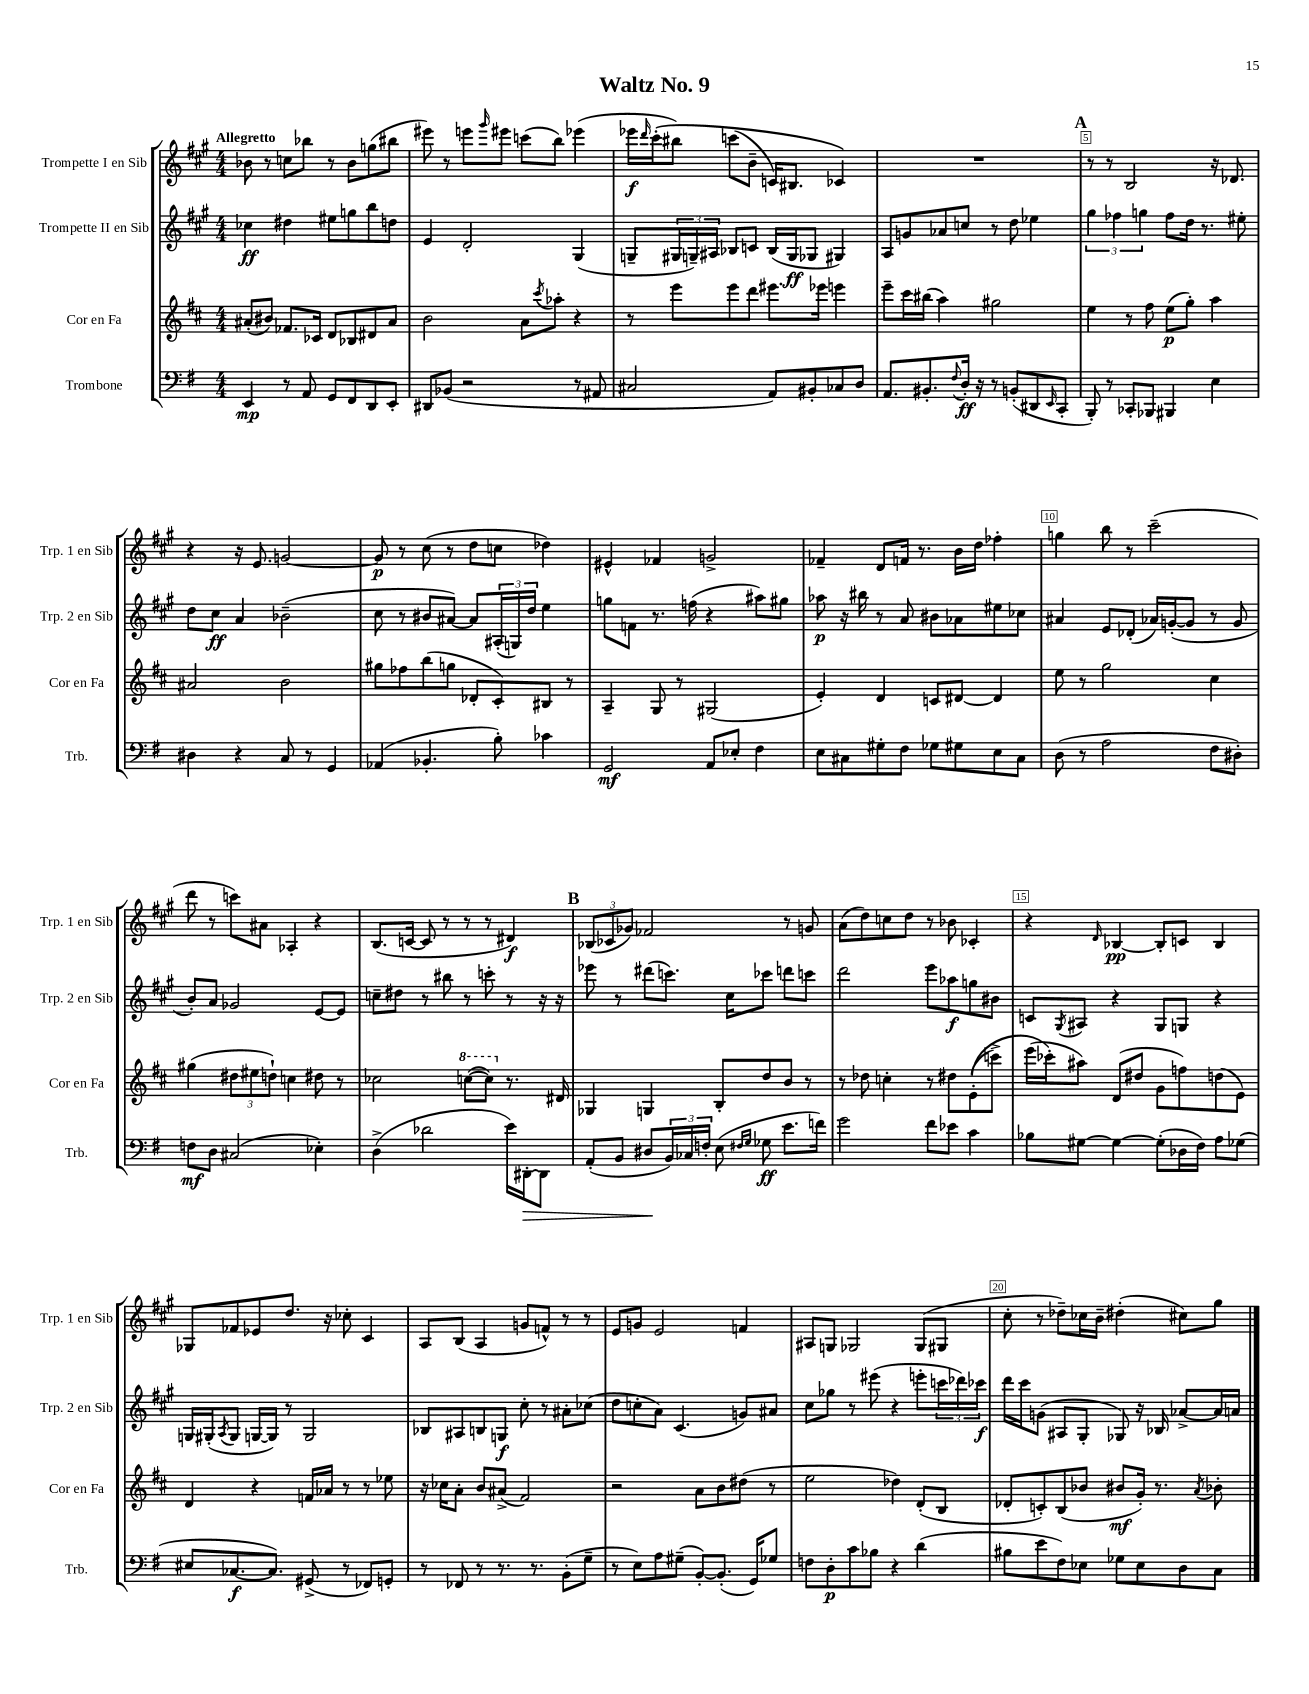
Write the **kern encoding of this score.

**kern	**kern	**kern	**kern
*staff4	*staff3	*staff2	*staff1
*clefF4	*clefG2	*clefG2	*clefG2
*k[f#]	*k[f#c#]	*k[f#c#g#]	*k[f#c#g#]
*M4/4	*M4/4	*M4/4	*M4/4
4EE/	(8a#'/L	4cc-\	8b-\
.	8b#/J)	.	8r
8r	8.f-/L	4dd#\	8cc\L
8AA/	.	.	8bb-\J
.	16c-/Jk	.	.
8GG/L	8d/L	8ee#\L	8r
8FF#/	8B-/	8gg\	8b-\L
8DD/	8d#/	8bb\	(8gg\
8EE'/J	8a#/J	8dd\J	8bb#\J
=	=	=	=
8DD#/L	2b\	4e/	8eee#\)
(8BB-/J	.	.	8r
2r	.	2d'/	8eee\L
.	.	.	16qqggg#/
.	.	.	8eee#\J
.	8a\L	.	(8ccc\L
.	8qccc#/	.	.
.	8aa-'\J	.	8bb\J)
8r	4r	(4G#/	(4eee-\
8AA#/	.	.	.
=	=	=	=
2C#/	8r	8G~/L	16eee-\LL
.	.	.	16qqddd/
.	.	.	&(16ccc#'\J
.	8eee\L	24G#/L	8bb#\J)
.	.	24G~/)	.
.	.	24A#/JJ	.
.	8eee\	8B-/L	(8ccc\L
.	8ddd\J	8c/J	8b~\J
8AA/L)	8.eee#\L	(16B-/LL	16c/LK)
.	.	16G/J	8.B#/J
8BB#'/	.	8G-/J	.
.	16eee-\Jk	.	.
8C-/	4eee\	4G#/)	4c-/&)
8D/J	.	.	.
=	=	=	=
8.AA/L	8eee~\L	8A/L	1r
.	16ccc#\L	8g/	.
8.BB#'/	(16bb#\JJ	.	.
.	4aa\)	8a-/	.
8qqF#/	.	.	.
16D'/Jk	.	8cc/J	.
16r	.	.	.
8r	2gg#\	8r	.
(8BB'/L	.	8dd\	.
8DD#/	.	4ee-\	.
16qqEE/	.	.	.
8CC'/J	.	.	.
=	=	=	=
8BBB'/)	4ee\	6gg#\	8r
8r	.	.	8r
.	.	6ff-\	.
8CC-'/L	8r	.	2B/
.	.	6gg\	.
8BBB-/J	8ff#\	.	.
4BBB#/	(8ee\L	8ff-\L	.
.	8gg'\J)	16dd\Jk	.
.	.	8.r	.
4E\	4aa\	.	16r
.	.	.	8.d-/
.	.	8ee#'\	.
=	=	=	=
4D#\	2a#/	8dd\L	4r
.	.	8cc#\J	.
4r	.	4a/	16r
.	.	.	8.e/
8C/	2b\	(2b-~\	[2g/
8r	.	.	.
4GG/	.	.	.
=	=	=	=
(4AA-/	8gg#\L	8cc#\	8g/]
.	8ff-\	8r	8r
4.BB-'/	(8bb\	8b#/L	(8cc#\
.	8gg\J	[8a#/J)	8r
.	8d-'/L	8a#/]L	8dd\L
8B'\)	8c#'/)	(24A#'/L	8cc\J
.	.	24G/)	.
.	.	24dd/JJ	.
4c-\	8B#/J	4ee\	4dd-\)
.	8r	.	.
=	=	=	=
2GG/	4A~/	8gg\L	4e#^^/
.	.	8f\J	.
.	8G/	8.r	4f-/
.	8r	.	.
.	.	(16ff\	.
8AA/L	(2G#/	4r	2g^/
8E-'/J	.	.	.
4F#\	.	8aa#\L)	.
.	.	8gg#\J	.
=	=	=	=
8E\L	4e'/)	8aa-\	4f-~/
8C#\	.	16r	.
.	.	16bb#\	.
8G#'\	4d/	8r	8d/L
8F#\J	.	8a/	16f/Jk
.	.	.	8.r
8G-\L	8c/L	8b#\L	.
8G#\	[8d#/J	8a-\	16b\LL
.	.	.	16dd\JJ
8E\	4d#/]	8ee#\	4ff-'\
8C#\J	.	8cc-\J	.
=	=	=	=
(8D\	8ee\	4a#/	4gg\
8r	8r	.	.
2A\	2gg\	8e/L	8bb\
.	.	(8d-'/J	8r
.	.	16a-/LL)	(2ccc#~\
.	.	([16g'/J	.
.	.	8g/]J	.
8F#\L	4cc#\	8r	.
8D#'\J)	.	8g/	.
=	=	=	=
8F\L	(4gg#\	8b'/L)	8ddd\
8D\J	.	8a/J	8r
(2C#/	12dd#\L	2g-/	8ccc\L)
.	12ee#\	.	.
.	.	.	8a#\J
.	12dd`\J)	.	.
.	4cc\	.	4A-'/
4E-'\)	8dd#\	[8e/L	4r
.	8r	8e/]J	.
=	=	=	=
(4D^\	2cc-\	8cc~\L	(8.B/L
.	.	8dd#\J	.
.	.	.	[16c/Jk
2d-\	.	8r	8c/]
.	.	8bb#\	8r
.	([8ccc\L	8r	8r
.	8ccc\]J)	8ccc'\	8r
16e\LL)	8.r	8r	4d#/)
[16DD#'\J	.	.	.
8DD#\]J	.	16r	.
.	16d#/	16r	.
=	=	=	=
(8AA'/L	4G-/	8eee-\	(12B-/L
.	.	.	12c-/
8BB/J	.	8r	.
.	.	.	12g-/J)
8D#/L	4G/	(8ddd#\L	2f-/
24BB/L)	.	8.ccc\J)	.
24C-/	.	.	.
24F'/JJ	.	.	.
(8E\	8B'/L	.	.
.	.	16cc#\LK	.
16qqF#/LL	.	.	.
16qqG/JJ	.	.	.
8G-\	8dd/	8ccc-\J	.
8.e\L	8b/J	8ddd\L	8r
.	8r	8ccc\J	8g/
16f\Jk)	.	.	.
=	=	=	=
2g\	8r	2ddd\	(8a\L
.	8dd-\	.	8dd\)
.	4cc'\	.	8cc\
.	.	.	8dd\J
8f#\L	8r	8eee\L	8r
8e-\J	8dd#\L	8aa-\	8b-\
4c\	&((8e'\	8gg\	4c-'/
.	8ccc^\J)	8b#\J	.
=	=	=	=
8B-\L	(16eee\LL	8c/L	4r
.	16ccc-'\J&)	.	.
.	.	8qG#/	.
[8G#\J	8aa#\J)	8A#/J	.
.	.	.	16qqd/
4G#\_	(8d/L	4r	[4B-/
.	8dd#/J	.	.
(8G#'\]L	8g\L	8G#/L	8B-'/]L
16D-\L	8ff\)	8G/J	8c/J
16F#\JJ)	.	.	.
8A\L	(8dd\	4r	4B-/
(8G-\J	8e\J)	.	.
=	=	=	=
8E#/L	4d/	16G/LL	8G-/L
.	.	(16G#'/J	.
.	.	8qA/	.
[8.C-/	.	8G#/J	8f-/
.	4r	[16G/LL	8e-/
8.C-/]J)	.	16G/]JJ)	.
.	.	8r	8.dd/J
(8GG#^/	16f/LL	2G/	.
.	16a-/JJ	.	16r
8r	8r	.	8cc-'\
8FF-/L)	8r	.	4c#/
8GG'/J	8ee-\	.	.
=	=	=	=
8r	16r	8B-/L	8A/L
.	16cc-\LK	.	.
8FF-/	8a'\J	8A#/	(8B/J
8r	8b/L	8B/	4A/
8.r	(8a#^/J	8G/J	.
.	2f#/)	8cc#'\	8g/L
8.r	.	.	.
.	.	8r	8f^^/J)
(8BB'\L	.	8a#'\L	8r
8G~\J	.	(8cc-\J	8r
=	=	=	=
8r	2r	8dd\L	8e/L
8E\L)	.	8cc'\	8g/J
8A\	.	8a\J)	2e/
(8G#~\J	.	(4.c#/	.
[8BB'/L)	8a\L	.	.
(8.BB'/]J	8b\	.	.
.	(8dd#\J	8g/L)	4f/
16GG/LK)	.	.	.
8G-/J	8r	8a#/J	.
=	=	=	=
8F\L	2ee\	8cc#\L	8A#/L
8D'\	.	8gg-\J	8G/J
8c\	.	8r	2G-/
8B-\J	.	(8eee#\	.
4r	4dd-\)	4r	.
(4d\	(8d'/L	8eee'\L	(8G-/L
.	8B/J	24ccc\L	8G#/J
.	.	24ddd-\)	.
.	.	24ccc-\JJ	.
=	=	=	=
8B#\L	8d-'/L	16ddd\LL	8cc#'\
.	.	16ccc#\J	.
8e\	8c'/)	(8g\J	8r
8F#\)	(8B/	8A#/L	8dd-~\L)
8E-\J	8b-/J	8G#'/J	16cc-\L
.	.	.	16b~\JJ
8G-\L	8b#/L	8G-/)	(4dd#'\
8E-\	16g'/Jk)	16r	.
.	8.r	16B-/	.
8D\	.	[8a-^/L	8cc#\L)
.	8qa/	.	.
8C\J	8b-'\	16a-/]L	8gg#\J
.	.	16a/JJ	.
==	==	==	==
*-	*-	*-	*-
